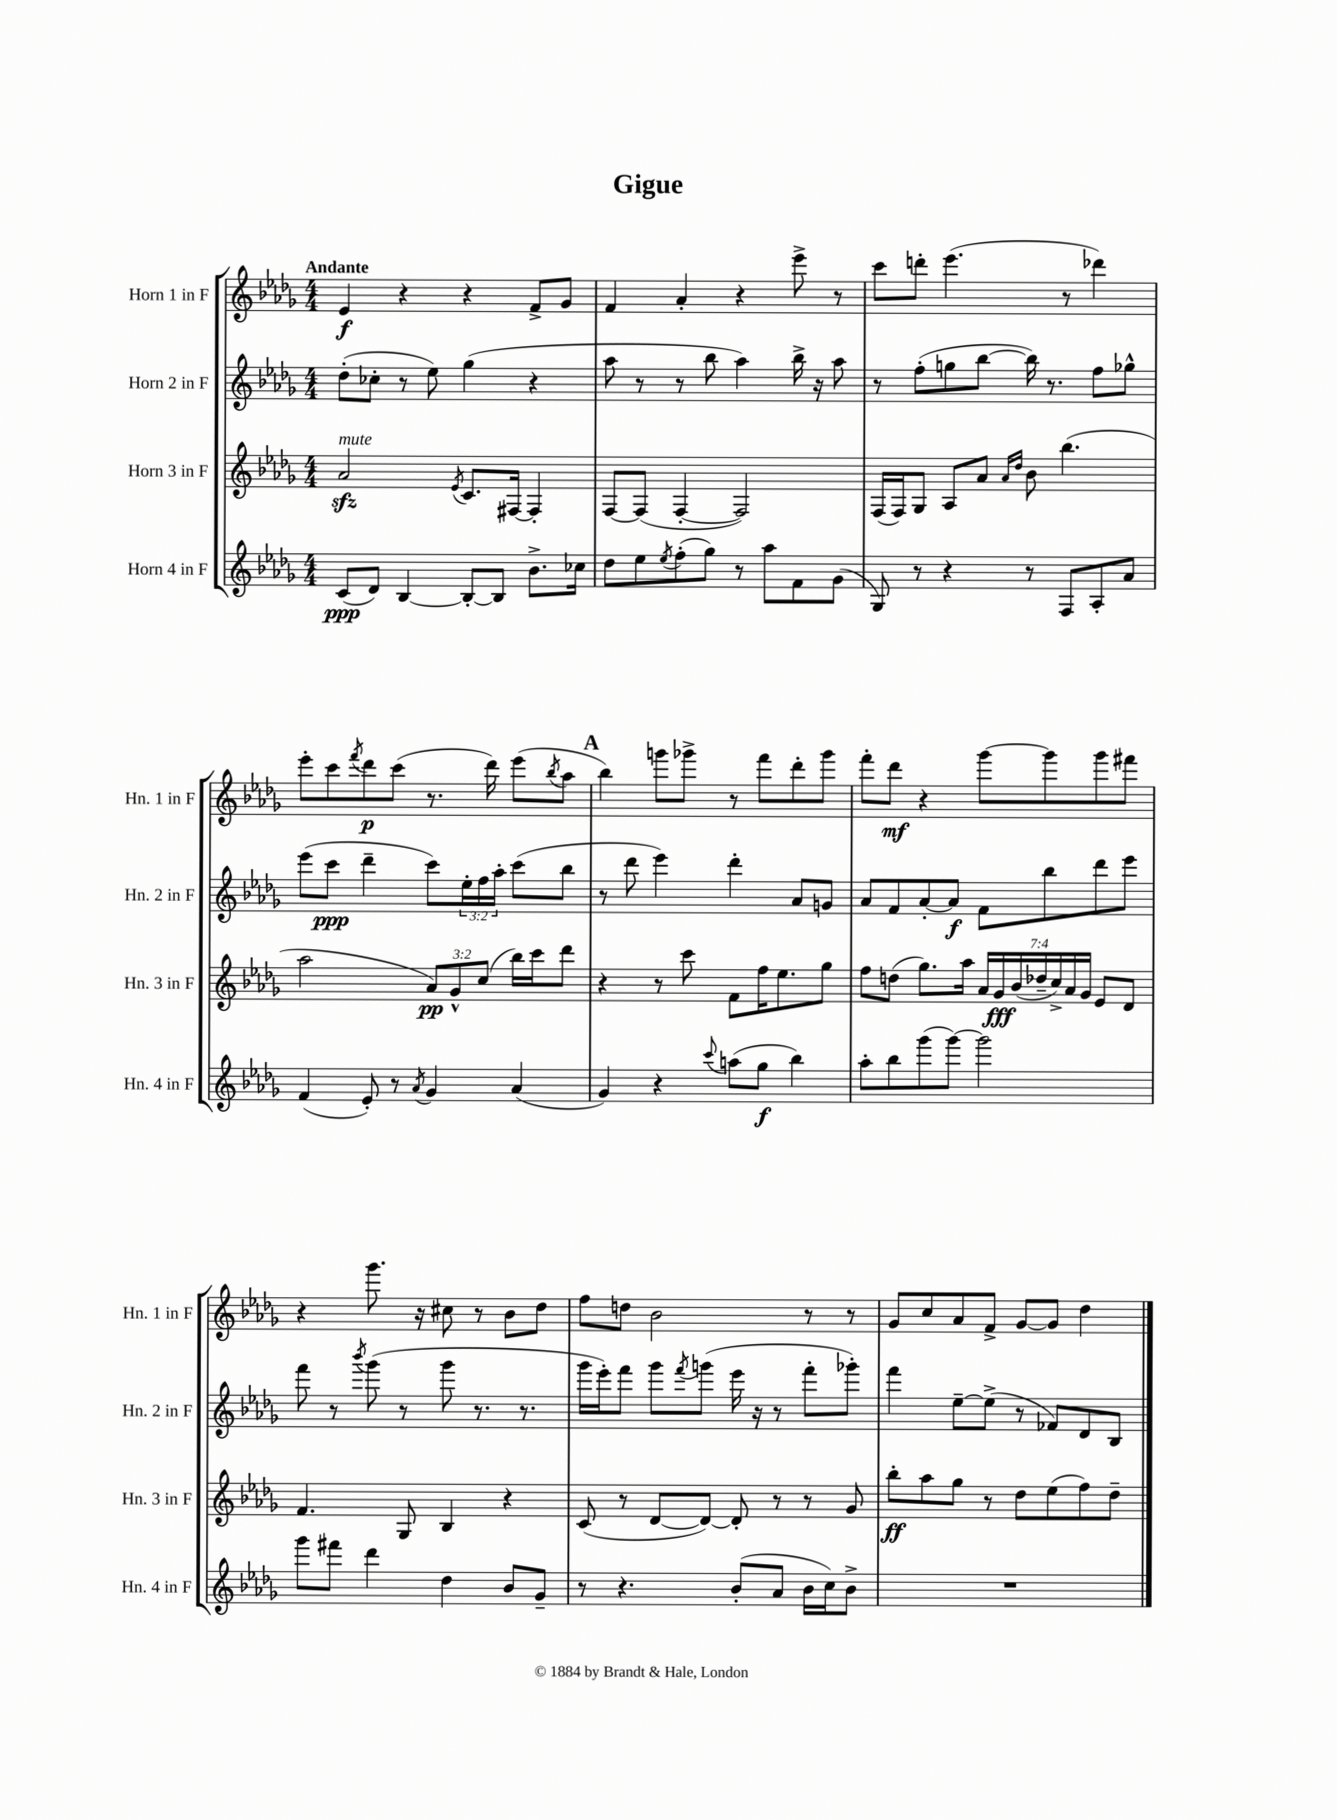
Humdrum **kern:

**kern	**dynam	**kern	**dynam	**kern	**dynam	**kern	**dynam
*part4	*part4	*part3	*part3	*part2	*part2	*part1	*part1
*staff4	*staff4	*staff3	*staff3	*staff2	*staff2	*staff1	*staff1
*I"Horn 4 in F	*	*I"Horn 3 in F	*	*I"Horn 2 in F	*	*I"Horn 1 in F	*
*I'Hn. 4 in F	*	*I'Hn. 3 in F	*	*I'Hn. 2 in F	*	*I'Hn. 1 in F	*
*clefG2	*	*clefG2	*	*clefG2	*	*clefG2	*
*k[b-e-a-d-g-]	*	*k[b-e-a-d-g-]	*	*k[b-e-a-d-g-]	*	*k[b-e-a-d-g-]	*
*M4/4	*	*M4/4	*	*M4/4	*	*M4/4	*
=1	=1	=1	=1	=1	=1	=1	=1
!	!	!	!	!	!	!LO:TX:a:B:t=Andante	!
!	!	!LO:TX:a:i:t=mute	!	!	!	!	!
(8c/L	ppp	2a-zz/	.	(8dd-'\L	.	4e-/	f
8d-/J)	.	.	.	8cc-X'\J	.	.	.
[4B-/	.	.	.	8r	.	4r	.
.	.	.	.	8ee-\)	.	.	.
.	.	8qe-/	.	.	.	.	.
8B-'/L_	.	8.c/L	.	(4gg-\	.	4r	.
8B-/J]	.	.	.	.	.	.	.
.	.	[16F#X/Jk	.	.	.	.	.
8.b-^\L	.	4F#'/]	.	4r	.	8f^/L	.
.	.	.	.	.	.	8g-/J	.
16cc-X\Jk	.	.	.	.	.	.	.
=2	=2	=2	=2	=2	=2	=2	=2
8dd-\L	.	[8F/L	.	8aa-\	.	4f/	.
8ee-\	.	(8F/J]	.	8r	.	.	.
8qee-/	.	.	.	.	.	.	.
(8ff'\	.	[4F'/	.	8r	.	4a-'/	.
8gg-\J)	.	.	.	8bb-\	.	.	.
8r	.	2F/])	.	4aa-\)	.	4r	.
8aa-\L	.	.	.	.	.	.	.
8f\	.	.	.	16bb-^\	.	8eee-^\	.
.	.	.	.	16r	.	.	.
(8g-\J	.	.	.	8aa-\	.	8r	.
=3	=3	=3	=3	=3	=3	=3	=3
8G-/)	.	(16F/LL	.	8r	.	8ccc\L	.
.	.	16F/J)	.	.	.	.	.
8r	.	8G-/J	.	(8ff'\L	.	8dddn'\J	.
4r	.	8A-/L	.	8ggn\	.	(4.eee-\	.
.	.	8a-/J	.	[8bb-\J	.	.	.
.	.	16qqa-/LL	.	.	.	.	.
.	.	16qqdd-/JJ	.	.	.	.	.
8r	.	8b-\	.	16bb-\])	.	.	.
.	.	.	.	8.r	.	.	.
8F/L	.	(4.bb-\	.	.	.	8r	.
8A-'/	.	.	.	8ff\L	.	4ddd-X\)	.
8a-/J	.	.	.	8gg-X^^\J	.	.	.
!!LO:LB:g=z
=4	=4	=4	=4	=4	=4	=4	=4
(4f/	.	2aa-\	.	(8eee-\L	.	8eee-'\L	.
.	.	.	.	8ccc\J	ppp	8ccc\	.
.	.	.	.	.	.	8qfff/	.
8e-'/)	.	.	.	4ddd-~\	.	8ddd-\	p
8r	.	.	.	.	.	(8ccc\J	.
8qa-/	.	.	.	.	.	.	.
4g-/	.	12a-/L)	pp	8ccc\L)	.	8.r	.
.	.	12g-^^/	.	.	.	.	.
.	.	.	.	24ee-'\L	.	.	.
.	.	(12cc/J	.	24ff\	.	.	.
.	.	.	.	.	.	16ddd-\)	.
.	.	.	.	24aa-'\JJ	.	.	.
(4a-/	.	16bb-\LL)	.	(8ccc\L	.	(8eee-\L	.
.	.	16ccc\J	.	.	.	.	.
.	.	.	.	.	.	8qbb-/	.
.	.	8ddd-\J	.	8bb-\J	.	8aa-\J	.
!!LO:REH:place=s1:t=A
=5	=5	=5	=5	=5	=5	=5	=5
4g-/)	.	4r	.	8r	.	4bb-\)	.
.	.	.	.	8ddd-\	.	.	.
4r	.	8r	.	4eee-\)	.	8gggn\L	.
.	.	8ccc\	.	.	.	8ggg-X^\J	.
8qqccc/	.	.	.	.	.	.	.
(8aan\L	.	8f\L	.	4ddd-'\	.	8r	.
8gg-\J	f	16ff\K	.	.	.	8fff\L	.
.	.	8.ee-\	.	.	.	.	.
4bb-\)	.	.	.	8a-/L	.	8ddd-'\	.
.	.	8gg-\J	.	8gn/J	.	8ggg-\J	.
=6	=6	=6	=6	=6	=6	=6	=6
8aa-'\L	.	8ff\L	.	8a-/L	.	8fff'\L	.
8bb-\	.	(8ddn\J	.	8f/	.	8ddd-\J	mf
(8ggg-\	.	8.gg-\L)	.	[8a-'/	.	4r	.
[8ggg-\J)	.	.	.	8a-/J]	f	.	.
.	.	16aa-\Jk	.	.	.	.	.
2ggg-\]	.	28a-/LL	.	8f\L	.	[8ggg-\L	.
.	.	28g-/	fff	.	.	.	.
.	.	(28b-/	.	.	.	.	.
.	.	28dd-X~/	.	.	.	.	.
.	.	.	.	8bb-\	.	8ggg-\]	.
.	.	28cc^/)	.	.	.	.	.
.	.	28a-/	.	.	.	.	.
.	.	28g-/JJ	.	.	.	.	.
.	.	8e-/L	.	8ddd-\	.	8ggg-\	.
.	.	8d-/J	.	8eee-\J	.	8fff#X\J	.
!!LO:LB:g=z
=7	=7	=7	=7	=7	=7	=7	=7
8ggg-\L	.	4.f/	.	8fff\	.	4r	.
8fff#X\J	.	.	.	8r	.	.	.
.	.	.	.	8qbbb-/	.	.	.
4ddd-\	.	.	.	(8ggg-\	.	8.ggg-\	.
.	.	8G-/	.	8r	.	.	.
.	.	.	.	.	.	16r	.
4dd-\	.	4B-/	.	8ggg-\	.	8cc#X\	.
.	.	.	.	8.r	.	8r	.
8b-/L	.	4r	.	.	.	8b-\L	.
.	.	.	.	8.r	.	.	.
8g-~/J	.	.	.	.	.	8dd-\J	.
=8	=8	=8	=8	=8	=8	=8	=8
8r	.	(8c/	.	16ggg-\LL	.	8ff\L	.
.	.	.	.	16eee-'\J)	.	.	.
4.r	.	8r	.	8fff\J	.	8ddn\J	.
.	.	[8d-/L	.	8ggg-\L	.	2b-\	.
.	.	.	.	8qfff/	.	.	.
.	.	8d-/J_)	.	(8gggn\J	.	.	.
(8b-'/L	.	8d-'/]	.	16eee-\	.	.	.
.	.	.	.	16r	.	.	.
8a-/J	.	8r	.	8r	.	.	.
16b-\LL	.	8r	.	8fff'\L	.	8r	.
16cc\J)	.	.	.	.	.	.	.
8b-^\J	.	8g-/	.	8ggg-X'\J)	.	8r	.
=9	=9	=9	=9	=9	=9	=9	=9
1r	.	8bb-'\L	ff	4fff\	.	8g-/L	.
.	.	8aa-\	.	.	.	8cc/	.
.	.	8gg-\J	.	[8ee-~\L	.	8a-/	.
.	.	8r	.	(8ee-^\J]	.	8f^/J	.
.	.	8dd-\L	.	8r	.	[8g-/L	.
.	.	(8ee-\	.	8f-X/L)	.	8g-/J]	.
.	.	8ff\)	.	8d-/	.	4dd-\	.
.	.	8dd-~\J	.	8B-/J	.	.	.
==	==	==	==	==	==	==	==
*-	*-	*-	*-	*-	*-	*-	*-
